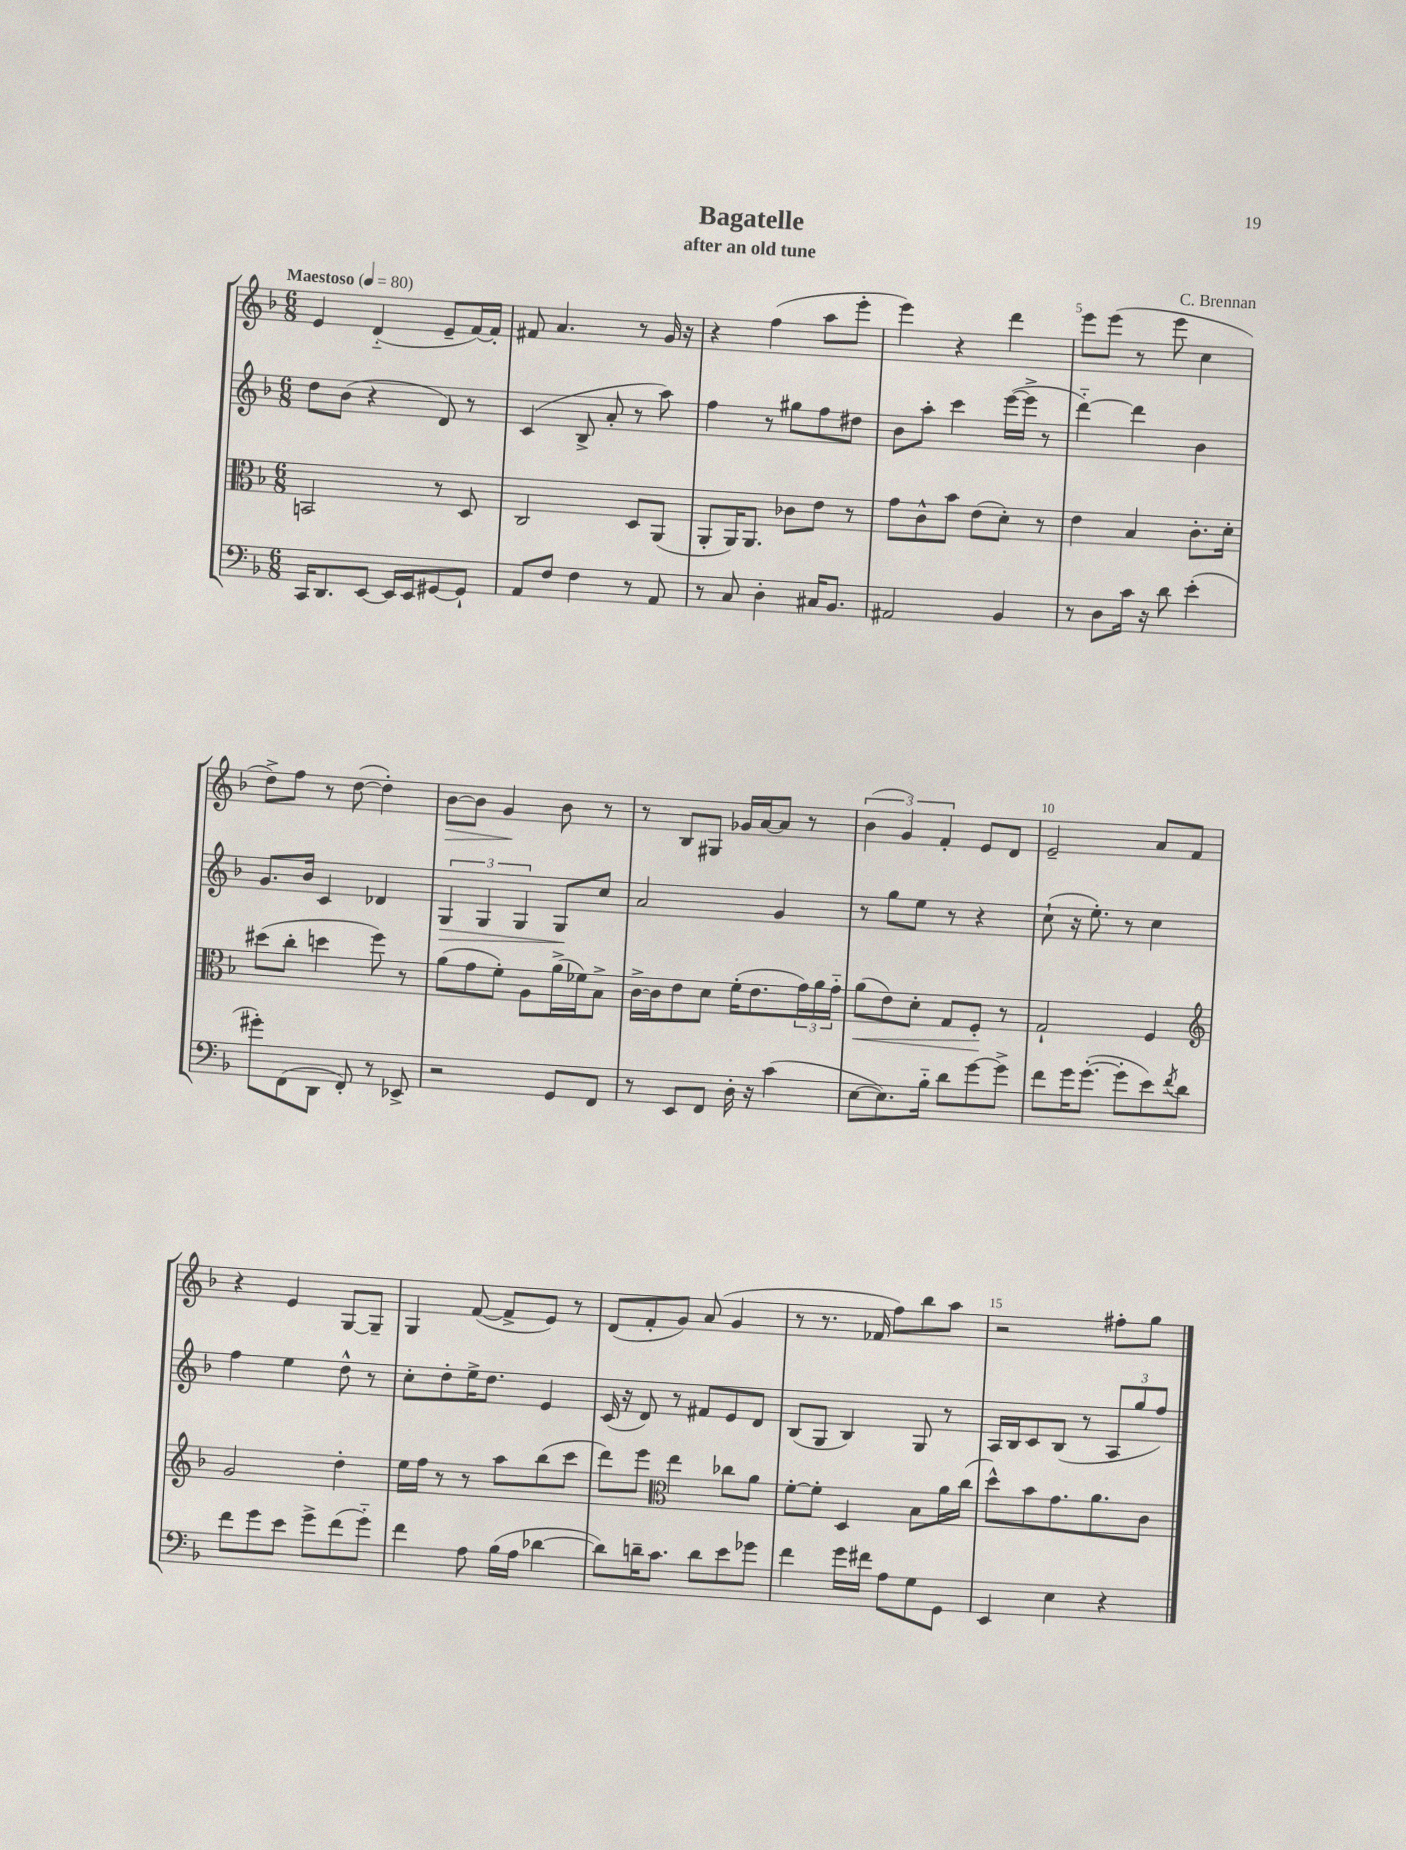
\header { title = "Bagatelle" composer = "C. Brennan" subtitle = "after an old tune" }
<<
\new StaffGroup <<
\new Staff = "s0" {
    \clef treble \key f \major \numericTimeSignature \time 6/8 \tempo "Maestoso" 4 = 80
    e'4 d'4-_( e'8-- f'16~) f'16-. |
    fis'8 a'4. r8 g'16 r16 |
    r4 f''4( a''8 e'''8-. |
    e'''4) r4 d'''4 |
    e'''8 e'''8( r8 e'''8 c''4 |
    d''8->) f''8 r8 d''8~( d''4-.) |
    bes'8~\> bes'8 g'4\! bes'8 r8 |
    r8 bes8 gis8 ges'16 a'16~ a'8 r8 |
    \tuplet 3/2 { bes'4( g'4) f'4-. } e'8 d'8 |
    e'2-- a'8 f'8 |
    r4 e'4 g8~ g8-- |
    g4 f'8~( f'8-> e'8) r8 |
    d'8( f'8-. g'8) a'8( g'4 |
    r8 r8. fes'16 f''8) bes''8 a''8 |
    r2 fis''8-. g''8 \bar "|." |
}
\new Staff = "s1" {
    \clef treble \key f \major \numericTimeSignature \time 6/8
    d''8 bes'8( r4 d'8) r8 |
    c'4( bes8-> a'8-. r8 a''8) |
    f''4 r8 gis''8 f''8 dis''8 |
    bes'8 a''8-. c'''4 e'''16~( e'''16-> r8 |
    d'''4~-_) d'''4 bes'4 |
    g'8. bes'16 c'4 des'4 |
    \tuplet 3/2 { g4\> g4 g4 } g8\! c''8 |
    a'2 g'4 |
    r8 g''8 e''8 r8 r4 |
    c''8-!( r16 e''8.-.) r8 c''4 |
    f''4 e''4 d''8-^ r8 |
    c''8-. d''8-. e''16-> d''8. e'4 |
    c'16( r16 d'8) r8 fis'8 e'8 d'8 |
    bes8( g8 bes4) g8 r8 |
    a16 bes16 c'8 bes8( r8 \tuplet 3/2 { a8 g''8 f''8) } \bar "|." |
}
\new Staff = "s2" {
    \clef alto \key f \major \numericTimeSignature \time 6/8
    b,2 r8 d8 |
    c2 d8 a,8( |
    a,8-. a,16) a,8. ces'8 e'8 r8 |
    g'8 c'8-^ bes'8 e'8( d'8-.) r8 |
    e'4 bes4 c'8.-. d'16-. |
    dis''8( c''8-. d''4 f''8) r8 |
    a'8( g'8 f'8-.) a8 a'16->( fes'16) bes8-> |
    c'16~-> c'16 e'8 d'8 f'16-.( e'8. \tuplet 3/2 { g'16) a'16 g'16-_ } |
    a'8\<( e'8) d'8-. g8 f8-.\! r8 |
    g2-! f4 |
    \clef treble g'2 d''4-. |
    e''16 f''16 r8 r8 a''8 bes''8( c'''8 |
    d'''8) e'''8 \clef alto e''4 ces''8 a'8 |
    f'8~-. f'8-. d4 bes8 a'16 c''16( |
    d''8-^) bes'8 g'8. a'8. c'8 \bar "|." |
}
\new Staff = "s3" {
    \clef bass \key f \major \numericTimeSignature \time 6/8
    c,16 d,8. e,8~ e,16 e,16 gis,8~ gis,8-! |
    a,8 f8 f4 r8 a,8 |
    r8 c8 d4-. cis16 bes,8. |
    ais,2 bes,4 |
    r8 d8 c'16 r16 d'8 e'4-.( |
    gis'8-.) f,8( d,8 f,8-.) r8 ees,8-> |
    r2 g,8 f,8 |
    r8 e,8 f,8 d16-. r16 c'4( |
    e8~ e8.) bes16-_ d'8 g'8~ g'8-> |
    f'8 g'16 g'8.~-.( g'8-. e'8) \acciaccatura { f'8 } d'8 |
    f'8 g'8 e'8 g'8-> f'8( g'8-_) |
    f'4 a8 bes16( a16 des'4~ |
    des'8) d'16-- c'8. d'8 e'8 ges'8 |
    f'4 g'16 fis'16 a8 g8 g,8 |
    e,4 e4 r4 \bar "|." |
}
>>
>>
\layout { \context { \Score \override BarNumber.break-visibility = ##(#f #t #t) barNumberVisibility = #(every-nth-bar-number-visible 5) } }
